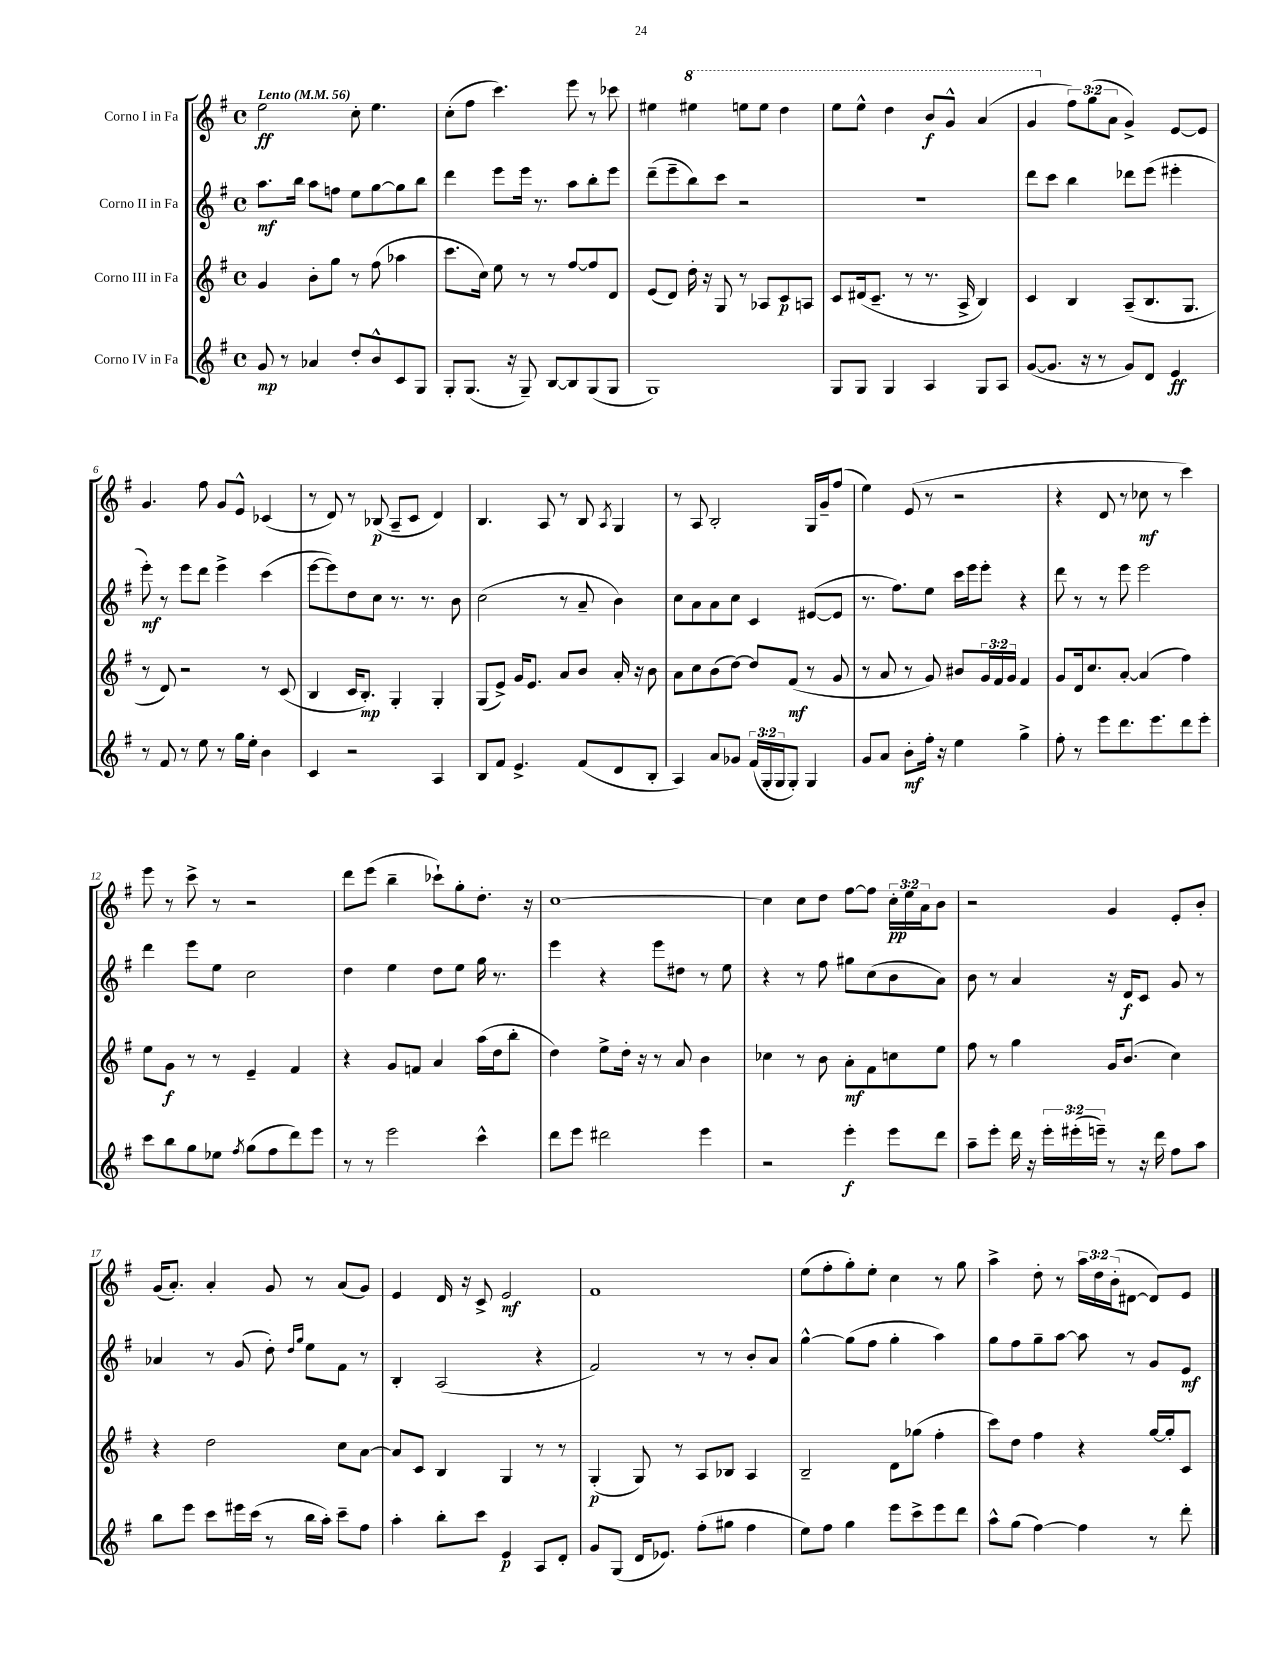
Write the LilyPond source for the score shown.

<<
\new StaffGroup <<
\new Staff = "s0" \with { instrumentName = "Corno I in Fa" } {
    \clef treble \key g \major \defaultTimeSignature \time 4/4 \override Staff.TupletNumber.text = #tuplet-number::calc-fraction-text \tempo "Lento" 4 = 56
    e''2\ff c''8-. e''4. |
    c''8-.( fis''8 c'''4.) e'''8 r8 ces'''8 |
    eis''4 \ottava #1 eis'''4 e'''8 e'''8 d'''4 |
    e'''8 e'''8-^ d'''4 b''8\f g''8-^ a''4( |
    g''4 \ottava #0 \tuplet 3/2 { fis''8) g''8( a'8 } g'4->) e'8~ e'8 |
    g'4. fis''8 g'8 e'8-^ ces'4( |
    r8 d'8) r8 bes8\p( a8-- c'8 d'4) |
    b4. a8 r8 b8 \acciaccatura { a8 } g4 |
    r8 a8 b2-. g16 g'16-- fis''8( |
    e''4) e'8( r8 r2 |
    r4 d'8 r8 ces''8\mf r8 c'''4) |
    e'''8 r8 c'''8-> r8 r2 |
    d'''8 e'''8( b''4-- ces'''8-!) g''8-. d''8.-. r16 |
    c''1~ |
    c''4 c''8 d''8 fis''8~ fis''8 \tuplet 3/2 { c''16-.\pp e''16 a'16 } b'8 |
    r2 g'4 e'8-. b'8-. |
    g'16( a'8.-.) a'4-. g'8 r8 a'8( g'8) |
    e'4 d'16 r16 c'8-> e'2\mf |
    fis'1 |
    e''8( fis''8-. g''8-.) e''8-. c''4 r8 g''8 |
    a''4-> d''8-. r8 \tuplet 3/2 { a''16 d''16 b'16-.( } dis'8~ dis'8) e'8 \bar "|." |
}
\new Staff = "s1" \with { instrumentName = "Corno II in Fa" } {
    \clef treble \key g \major \defaultTimeSignature \time 4/4
    a''8.\mf b''16 a''8 f''8 e''8 g''8~ g''8 b''8 |
    d'''4 e'''8 e'''16 r8. a''8 b''8-. e'''8 |
    d'''8--( e'''8-- b''8) c'''8 r2 |
    R1 |
    d'''8 c'''8 b''4 des'''8 e'''8( eis'''4-. |
    e'''8-.\mf) r8 e'''8 d'''8 e'''4-> c'''4( |
    e'''8~ e'''8) d''8 c''8 r8. r8. b'8 |
    c''2( r8 a'8-- b'4) |
    c''8 a'8 a'8 c''8 c'4 eis'8~( eis'8 |
    r8. fis''8.) e''8 c'''16 e'''16 e'''8-. r4 |
    d'''8 r8 r8 e'''8 e'''2 |
    d'''4 e'''8 e''8 c''2 |
    d''4 e''4 d''8 e''8 g''16 r8. |
    e'''4 r4 e'''8 dis''8 r8 e''8 |
    r4 r8 fis''8 gis''8 c''8( b'8 a'8) |
    b'8 r8 a'4 r16 d'16\f c'8 g'8 r8 |
    aes'4 r8 g'8( d''8-.) \grace { d''16 g''16 } e''8 fis'8 r8 |
    b4-. a2( r4 |
    fis'2) r8 r8 b'8-. a'8 |
    g''4~-^ g''8( fis''8 g''4-. a''4) |
    g''8 fis''8 g''8-- a''8~ a''8 r8 g'8 e'8\mf \bar "|." |
}
\new Staff = "s2" \with { instrumentName = "Corno III in Fa" } {
    \clef treble \key g \major \defaultTimeSignature \time 4/4 \override Staff.TupletNumber.text = #tuplet-number::calc-fraction-text
    g'4 b'8-. g''8 r8 fis''8( aes''4 |
    c'''8. c''16) e''8 r8 r8 fis''8~ fis''8 d'8 |
    e'8( d'8) d''16-. r16 g8 r8 aes8 c'8\p a8 |
    c'8 dis'16( c'8.-- r8 r8. a16-> b4) |
    c'4 b4 a8--( b8. g8. |
    r8 d'8) r2 r8 c'8( |
    b4 c'16 b8.-.\mp) g4-. g4-. |
    g8( e'8->) g'16 e'8. a'8 b'8 a'16-. r16 b'8 |
    a'8 c''8 b'8( d''8~) d''8 fis'8\mf( r8 g'8 |
    r8 a'8 r8 g'8) bis'8 \tuplet 3/2 { g'16 fis'16 g'16 } fis'4 |
    g'8 d'16 c''8. a'8~-. a'4( fis''4) |
    e''8 g'8\f r8 r8 e'4-- fis'4 |
    r4 g'8 f'8 a'4 a''16( d''16 b''8-. |
    d''4) e''8-> d''16-. r16 r8 a'8 b'4 |
    ces''4 r8 b'8 a'8-.\mf fis'8 c''8 e''8 |
    fis''8 r8 g''4 g'16 b'8.( c''4) |
    r4 d''2 c''8 a'8~ |
    a'8 c'8 b4 g4 r8 r8 |
    g4-.\p( g8) r8 a8 bes8 a4 |
    b2-- d'8 ges''8( fis''4-. |
    c'''8) d''8 fis''4 r4 g''16~ g''16-. c'8 \bar "|." |
}
\new Staff = "s3" \with { instrumentName = "Corno IV in Fa" } {
    \clef treble \key g \major \defaultTimeSignature \time 4/4 \override Staff.TupletNumber.text = #tuplet-number::calc-fraction-text
    g'8\mp r8 aes'4 d''8-. b'8-^ c'8 g8 |
    g8-. g8.( r16 g8--) b8~ b8 g8( g8 |
    g1) |
    g8 g8 g4 a4 g8 a8 |
    g'8~( g'8. r16 r8 g'8) d'8 e'4\ff |
    r8 fis'8 r8 e''8 r8 g''16 e''16-. b'4 |
    c'4 r2 a4 |
    b8 fis'8 e'4.-> fis'8( d'8 b8-. |
    a4) a'8 ges'8 \tuplet 3/2 { fis'16( g16-. g16 } g8-.) g4 |
    g'8 a'8 b'8-.\mf fis''16-. r16 e''4 g''4-> |
    fis''8-. r8 e'''8 d'''8. e'''8. d'''8 e'''8-. |
    c'''8 b''8 g''8 ees''8 \acciaccatura { fis''8 } g''8( fis''8 d'''8) e'''8 |
    r8 r8 e'''2 c'''4-^ |
    d'''8 e'''8 dis'''2 e'''4 |
    r2 e'''4-.\f e'''8 d'''8 |
    a''8-- e'''8-. d'''16 r16 \tuplet 3/2 { e'''16-. eis'''16-.( e'''16--) } r8 r16 d'''16 fis''8 a''8 |
    b''8 e'''8 c'''8 eis'''16 c'''16( r8 b''16 a''16-.) c'''8-- fis''8 |
    a''4-. b''8-. c'''8 e'4\p a8 d'8-. |
    g'8 g8( d'16 ees'8.) fis''8-.( gis''8 fis''4 |
    e''8) fis''8 g''4 e'''8 c'''8-> e'''8 d'''8 |
    a''8-^ g''8( fis''4~) fis''4 r8 d'''8-. \bar "|." |
}
>>
>>
